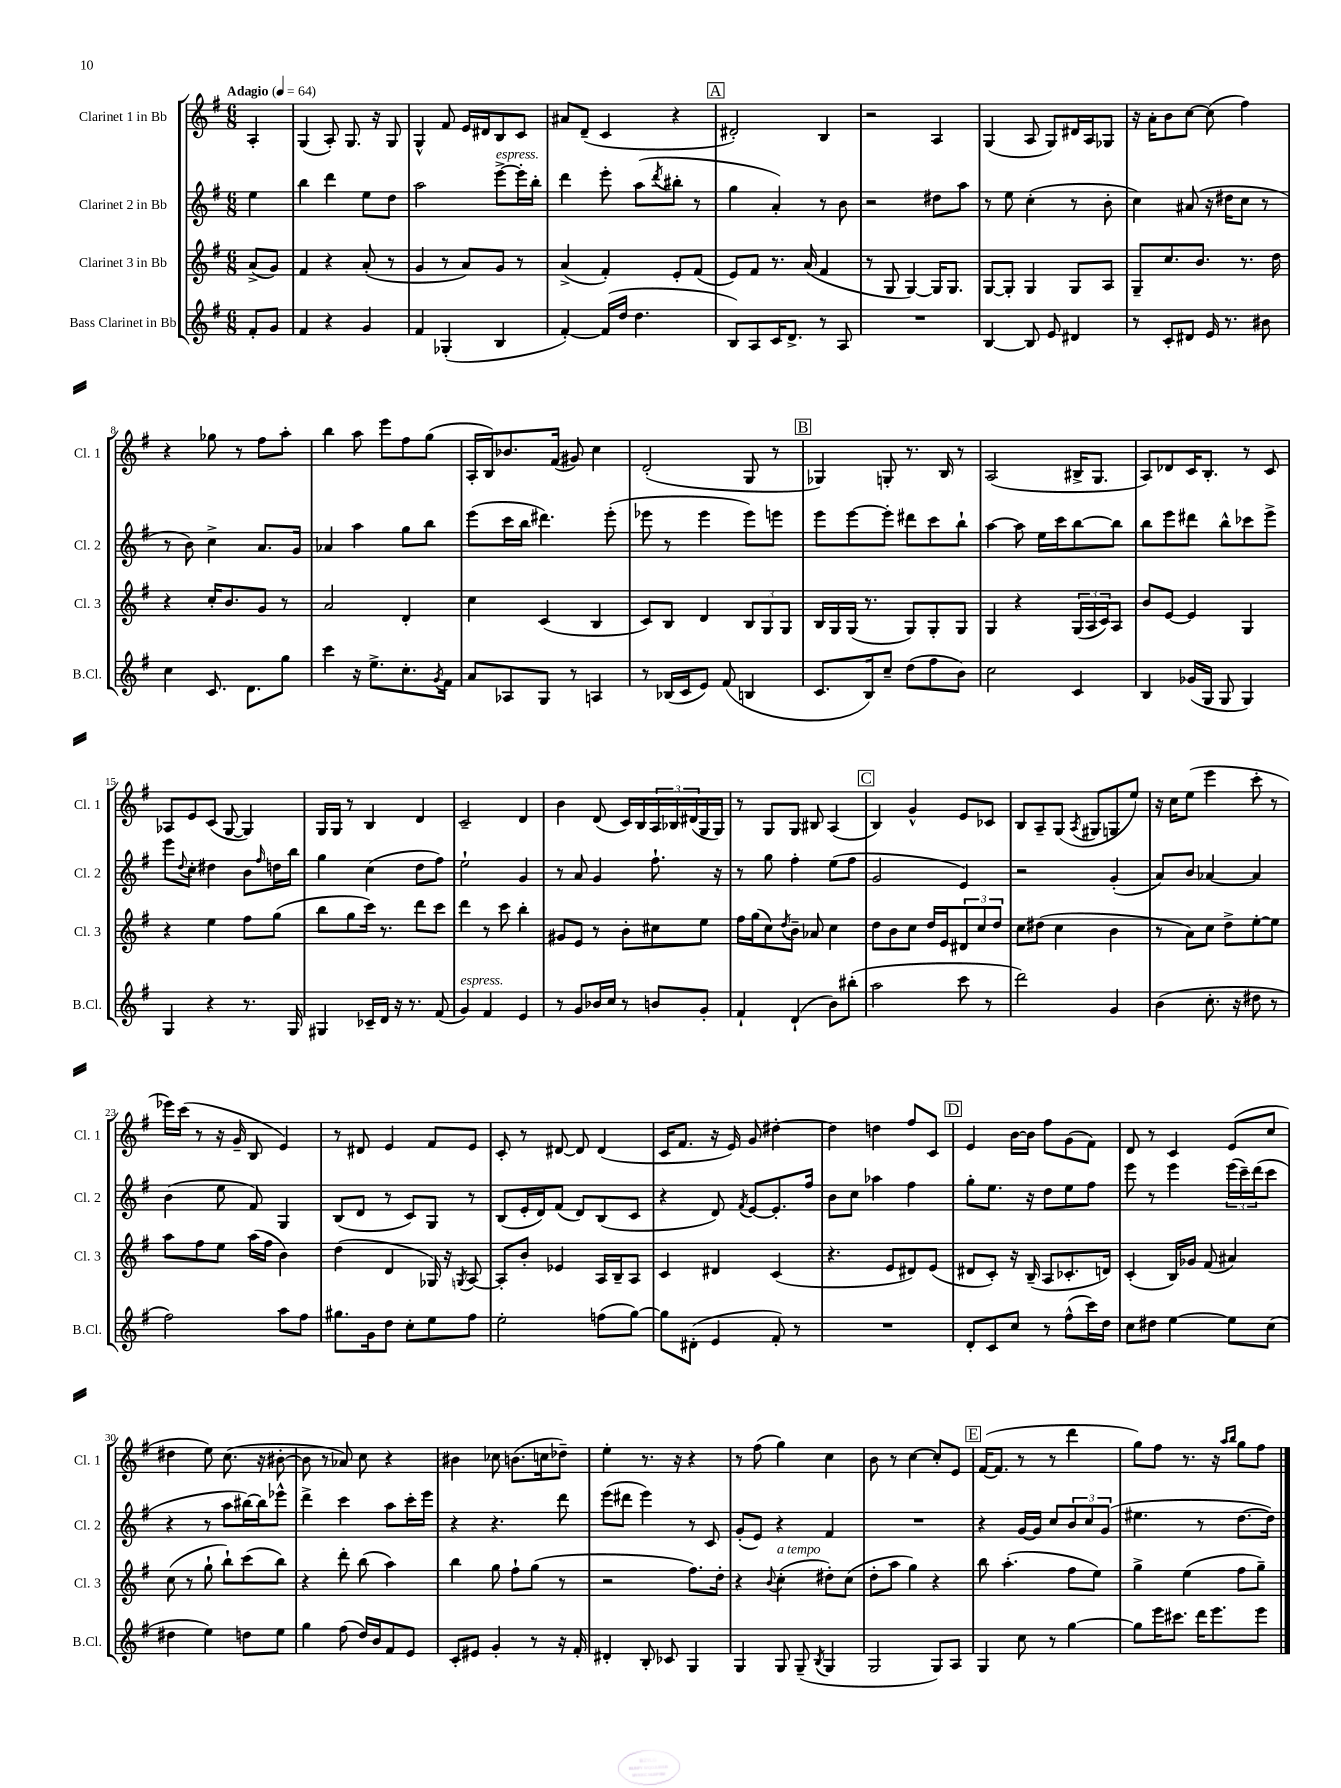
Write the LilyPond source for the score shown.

<<
\new StaffGroup <<
\new Staff = "s0" \with { instrumentName = "Clarinet 1 in Bb" shortInstrumentName = "Cl. 1" } {
    \clef treble \key g \major \numericTimeSignature \time 6/8 \partial 4 \tempo "Adagio" 4 = 64
    a4-. |
    g4( a8-.) g8. r16 g8 |
    g4-^ fis'8 e'16 dis'16 b8 c'8 |
    ais'8 d'8--( c'4 r4 |
    \mark \markup { \box "A" } dis'2-.) b4 |
    r2 a4 |
    g4( a8 g8) dis'16 a16 ges8 |
    r16 a'16-. b'8 c''8~ c''8( fis''4) |
    r4 ges''8 r8 fis''8 a''8-. |
    b''4 a''8 e'''8 fis''8 g''8( |
    a16-. b16) bes'8. fis'16( gis'8) c''4 |
    d'2-.( g8 r8 |
    \mark \markup { \box "B" } ges4) g8-. r8. b16 r8 |
    a2( bis16-> g8. |
    a8) des'8 c'16 b8.-. r8 c'8 |
    aes8 e'8 c'8( g8~ g4) |
    g16 g16 r8 b4 d'4 |
    c'2-- d'4 |
    b'4 d'8( c'16) b16 \tuplet 3/2 { a16 bes16 dis'16( } g16 g16) |
    r8 g8 g8 bis8 a4( |
    \mark \markup { \box "C" } b4) g'4-^ e'8 ces'8 |
    b8 a8-- g8( \acciaccatura { a8 } gis8 g8 e''8) |
    r16 c''16 e''8( e'''4 c'''8-. r8 |
    ees'''16) c'''16( r8 r16 g'16-- b8 e'4) |
    r8 dis'8 e'4 fis'8 e'8 |
    c'8-. r8 dis'8~ dis'8 dis'4( |
    c'16 fis'8. r16 e'16) g'8 dis''4~-. |
    dis''4 d''4 fis''8 c'8 |
    \mark \markup { \box "D" } e'4 b'16~ b'16 fis''8 g'8( fis'8) |
    d'8 r8 c'4 e'8( c''8 |
    dis''4 e''8) c''8.( r16 bis'8~-. |
    bis'8 r8 aes'8) c''8 r4 |
    bis'4 ces''8 b'8.( c''16 des''8--) |
    e''4-. r8. r16 r4 |
    r8 fis''8( g''4) c''4 |
    b'8 r8 c''4~ c''8-. e'8 |
    \mark \markup { \box "E" } fis'16~( fis'8. r8 r8 d'''4 |
    g''8) fis''8 r8. r16 \grace { a''16 b''16 } g''8 fis''8 \bar "|." |
}
\new Staff = "s1" \with { instrumentName = "Clarinet 2 in Bb" shortInstrumentName = "Cl. 2" } {
    \clef treble \key g \major \numericTimeSignature \time 6/8 \partial 4
    e''4 |
    b''4 d'''4 e''8 d''8 |
    a''2 e'''8~->^\markup { \italic "espress." } e'''16-. b''16-. |
    d'''4 e'''8-. a''8( \acciaccatura { d'''8 } bis''8-. r8 |
    \mark \markup { \box "A" } g''4 a'4-.) r8 b'8 |
    r2 dis''8 a''8 |
    r8 e''8 c''4-.( r8 b'8-. |
    c''4) ais'8( r16 dis''16 c''8 r8 |
    r8 b'8) c''4-> a'8. g'16 |
    aes'4 a''4 g''8 b''8 |
    e'''8( c'''16 b''16 dis'''4.) e'''8-.( |
    ees'''8 r8 ees'''4 ees'''8) e'''8 |
    \mark \markup { \box "B" } e'''8 e'''8~ e'''8-. dis'''8 c'''8 b''8-! |
    a''4~ a''8 e''16 c'''16 b''8~ b''8 |
    b''8 e'''8 dis'''8 b''8-^ ces'''8 e'''8-> |
    e'''8 \appoggiatura { d''8 } c''8-. dis''4 b'8 \grace { fis''16 } d''16 b''16 |
    g''4 c''4( d''8 fis''8) |
    e''2-! g'4 |
    r8 a'8 g'4 fis''8.-! r16 |
    r8 g''8 fis''4-. e''8( fis''8 |
    \mark \markup { \box "C" } g'2 e'4) |
    r2 g'4-.( |
    a'8) b'8 aes'4~ aes'4 |
    b'4( e''8 fis'8) g4 |
    b8( d'8 r8 c'8) g8 r8 |
    b8( e'16-. d'16) fis'8( d'8) b8( c'8 |
    r4 d'8) \acciaccatura { fis'8 } e'8~ e'8.-. fis''16 |
    b'8 c''8 aes''4 fis''4 |
    \mark \markup { \box "D" } g''8-. e''8. r16 d''8 e''8 fis''8 |
    e'''8 r8 e'''4 \tuplet 3/2 { e'''16( c'''16--) d'''16( } c'''8 |
    r4 r8 a''8 bis''16~) bis''16 ees'''8-^ |
    d'''4-> c'''4 a''8 c'''16-. e'''16 |
    r4 r4. d'''8 |
    e'''8( dis'''8 e'''4) r8 c'8 |
    g'8-.( e'8) r4 fis'4 |
    R2. |
    \mark \markup { \box "E" } r4 g'16~ g'16 c''8 \tuplet 3/2 { b'8 c''8 g'8( } |
    eis''4. r8 d''8.~ d''16) \bar "|." |
}
\new Staff = "s2" \with { instrumentName = "Clarinet 3 in Bb" shortInstrumentName = "Cl. 3" } {
    \clef treble \key g \major \numericTimeSignature \time 6/8 \partial 4
    a'8->( g'8) |
    fis'4 r4 a'8-.( r8 |
    g'4 r8 a'8) g'8 r8 |
    a'4->( fis'4-.) e'8-. fis'8( |
    \mark \markup { \box "A" } e'8) fis'8 r8. a'16( fis'4 |
    r8 g8 g4~) g16 g8. |
    g8~ g8-. g4 g8 a8 |
    g8-- c''8. b'8. r8. d''16 |
    r4 c''16-. b'8. g'8 r8 |
    a'2 d'4-. |
    c''4 c'4( b4 |
    c'8) b8 d'4 \tuplet 3/2 { b8 g8 g8 } |
    \mark \markup { \box "B" } b16 g16 g16( r8. g8) g8-. g8 |
    g4 r4 \tuplet 3/2 { g16( a16 c'16) } a8 |
    b'8 e'8~ e'4 g4 |
    r4 e''4 fis''8 g''8( |
    b''8 g''8 c'''16) r8. d'''8 c'''8 |
    d'''4 r8 c'''8 b''4-. |
    gis'8 e'8 r8 b'8-. cis''8 e''8 |
    fis''16 g''16( c''8) \acciaccatura { d''8 } b'8-- aes'8 c''4 |
    \mark \markup { \box "C" } d''8 b'8 c''8 d''16 e'16 \tuplet 3/2 { dis'8 c''8 d''8 } |
    c''8 dis''8( c''4 b'4 |
    r8 a'8) c''8 d''8-> e''8~-. e''8 |
    a''8 fis''8 e''8 a''16( fis''16 b'4) |
    d''4( d'4 ges16) r16 \acciaccatura { g8 } a8~ |
    a8-. b'8-. ees'4 a16 b16-- a8 |
    c'4 dis'4 c'4( |
    r4. e'8 dis'8) e'8( |
    \mark \markup { \box "D" } dis'8 c'8-.) r16 b16--( a8 ces'8.-. d'16) |
    c'4-.( b16) ges'16 fis'8( ais'4) |
    c''8( r8 g''8-! b''8-!) c'''8( b''8) |
    r4 d'''8-. b''8( a''4) |
    b''4 g''8 fis''8-! g''8( r8 |
    r2 fis''8.) d''16-. |
    r4 \appoggiatura { b'8 } c''4-.^\markup { \italic "a tempo" }( dis''8-.) c''8( |
    d''8-. a''8 g''4) r4 |
    \mark \markup { \box "E" } b''8 a''4.-.( fis''8 e''8) |
    g''4-> e''4( fis''8 g''8--) \bar "|." |
}
\new Staff = "s3" \with { instrumentName = "Bass Clarinet in Bb" shortInstrumentName = "B.Cl." } {
    \clef treble \key g \major \numericTimeSignature \time 6/8 \partial 4
    fis'8-. g'8 |
    fis'4 r4 g'4 |
    fis'4 ges4-.( b4 |
    fis'4~-.) fis'16( d''16 d''4. |
    \mark \markup { \box "A" } b8) a8 c'16 d'8.-> r8 a8 |
    R2. |
    b4~ b8 e'8 dis'4 |
    r8 c'8-. dis'8 e'16 r8. bis'8 |
    c''4 c'8. d'8. g''8 |
    c'''4 r16 e''8.-> c''8.-. \acciaccatura { g'8 } fis'16 |
    a'8 aes8 g8 r8 a4 |
    r8 bes16( c'16 e'8) fis'8( b4 |
    \mark \markup { \box "B" } c'8. b16) c''8-- d''8( fis''8 b'8) |
    c''2 c'4 |
    b4 ges'16( g16 g8 g4) |
    g4 r4 r8. g16 |
    gis4 ces'16-- d'16 r16 r8. fis'8( |
    g'4^\markup { \italic "espress." }) fis'4 e'4 |
    r8 g'8 bes'16 c''16 r8 b'8 g'8-. |
    fis'4-! d'4-!( b'8) bis''8-.( |
    \mark \markup { \box "C" } a''2 c'''8 r8 |
    d'''2) g'4 |
    b'4( c''8.-. r16 dis''8 r8 |
    fis''2) a''8 fis''8 |
    gis''8. g'16 d''8 c''8-. e''8 fis''8 |
    e''2-. f''8( g''8~) |
    g''8 dis'8-.( e'4 fis'8-.) r8 |
    R2. |
    \mark \markup { \box "D" } d'8-. c'8 c''8 r8 fis''8-^( c'''16) d''16 |
    c''8 dis''8 e''4~ e''8 c''8( |
    dis''4 e''4) d''8 e''8 |
    g''4 fis''8( d''16) b'16 fis'8 e'8 |
    c'8-. eis'8 g'4-. r8 r16 fis'16-. |
    dis'4-. b8-. ces'8 g4 |
    g4 g8 g8--( \acciaccatura { b8 } g4 |
    g2 g8) a8 |
    \mark \markup { \box "E" } g4 c''8 r8 g''4~ |
    g''8 e'''16 cis'''8. d'''16 e'''8. e'''8 \bar "|." |
}
>>
>>
